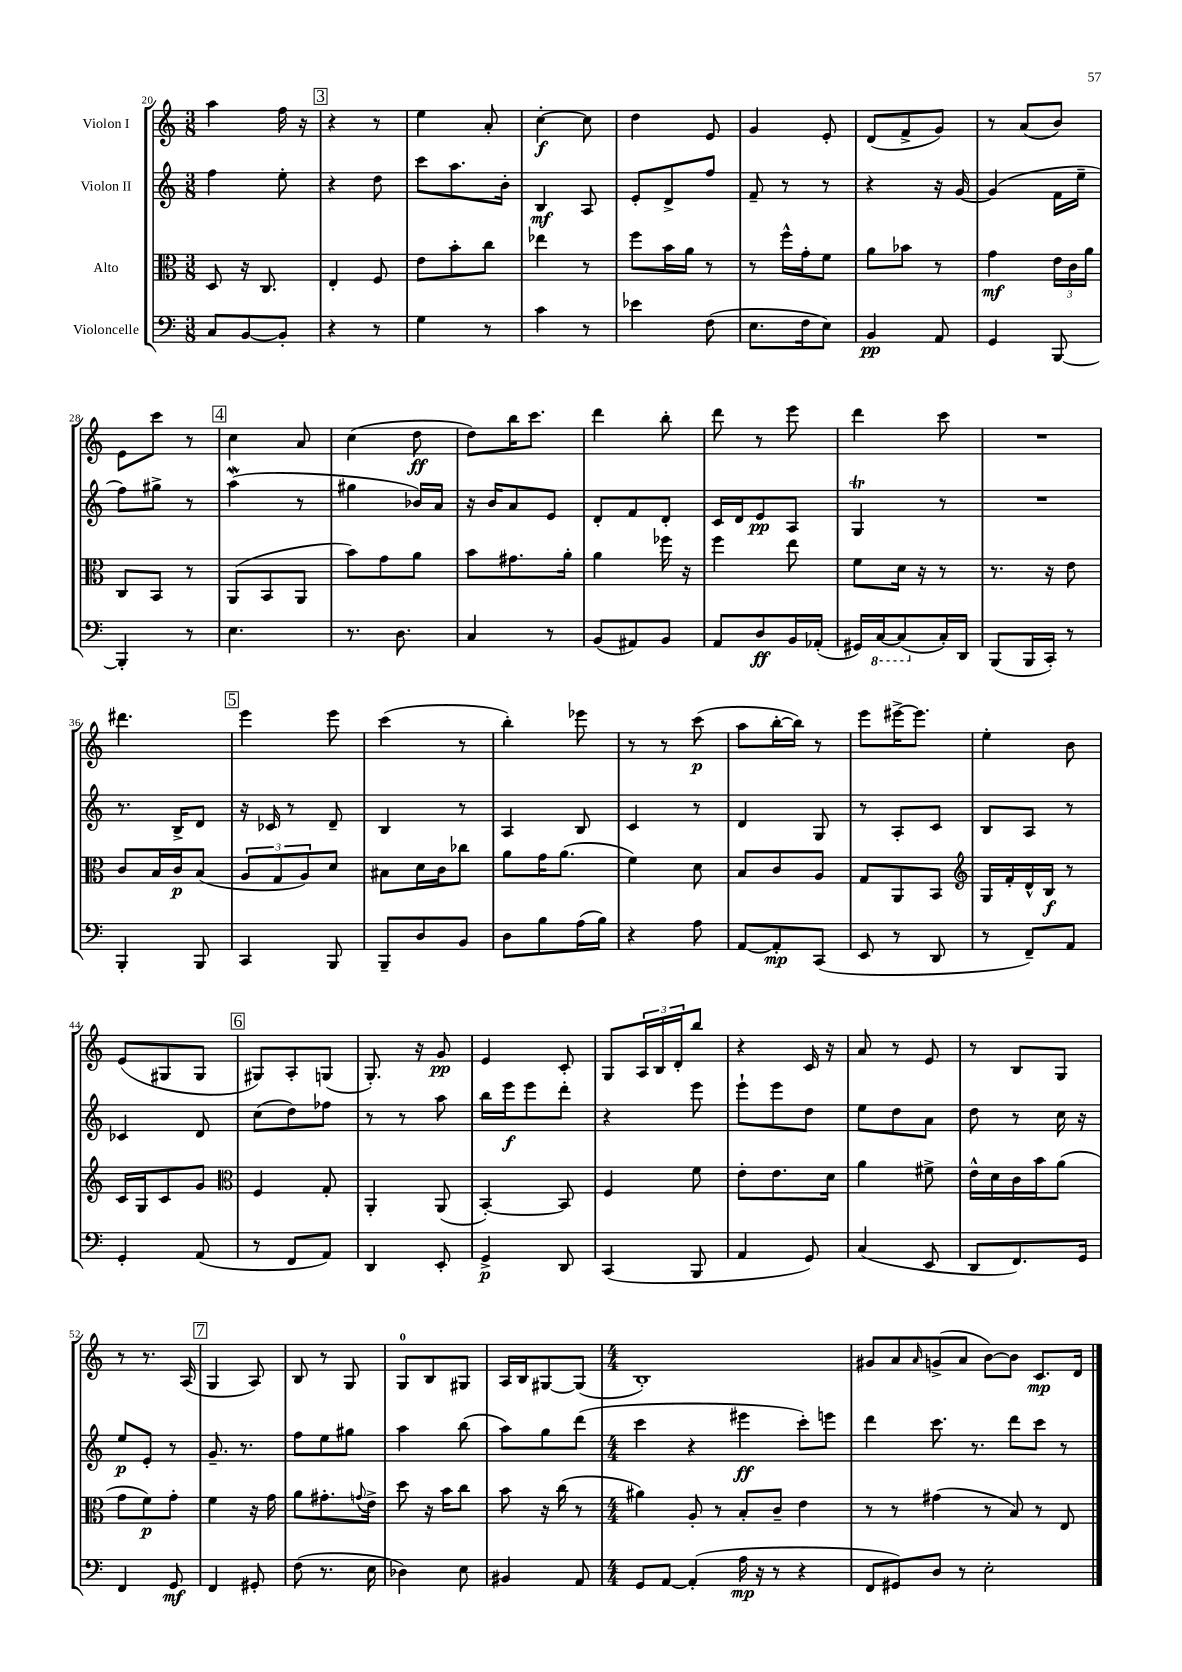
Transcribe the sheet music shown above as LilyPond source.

<<
\new StaffGroup <<
\new Staff = "s0" \with { instrumentName = "Violon I" } {
    \clef treble \key c \major \numericTimeSignature \time 3/8
    a''4 f''16 r16 |
    \mark \markup { \box "3" } r4 r8 |
    e''4 a'8-. |
    c''4~-.\f c''8 |
    d''4 e'8 |
    g'4 e'8-. |
    d'8( f'8-> g'8) |
    r8 a'8( b'8) |
    e'8 c'''8 r8 |
    \mark \markup { \box "4" } c''4 a'8 |
    c''4( d''8\ff |
    d''8) b''16 c'''8. |
    d'''4 b''8-. |
    d'''8 r8 e'''8 |
    d'''4 c'''8 |
    R4. |
    dis'''4. |
    \mark \markup { \box "5" } e'''4 e'''8 |
    c'''4( r8 |
    b''4-.) ees'''8 |
    r8 r8 c'''8\p( |
    a''8 b''16~-. b''16) r8 |
    e'''8 eis'''16~-> eis'''8. |
    e''4-. b'8 |
    e'8( gis8 gis8 |
    \mark \markup { \box "6" } gis8) a8-. g8( |
    g8.-.) r16 g'8\pp |
    e'4 c'8-. |
    g8 \tuplet 3/2 { a16 b16 d'16-. } b''8 |
    r4 c'16 r16 |
    a'8 r8 e'8 |
    r8 b8 g8 |
    r8 r8. a16( |
    \mark \markup { \box "7" } g4 a8) |
    b8 r8 g8 |
    g8-0 b8 gis8 |
    a16 b16 gis8~ gis8( |
    \numericTimeSignature \time 4/4 b1-.) |
    gis'8 a'8 \grace { a'16 } g'8->( a'8 b'8~) b'8 c'8.\mp d'16 \bar "|." |
}
\new Staff = "s1" \with { instrumentName = "Violon II" } {
    \clef treble \key c \major \numericTimeSignature \time 3/8
    f''4 e''8-. |
    \mark \markup { \box "3" } r4 d''8 |
    c'''8 a''8. b'16-. |
    b4\mf a8 |
    e'8-. d'8-> f''8 |
    f'8-- r8 r8 |
    r4 r16 g'16~ |
    g'4( f'16 e''16-- |
    f''8) gis''8-> r8 |
    \mark \markup { \box "4" } a''4\mordent( r8 |
    gis''4 bes'16) a'16 |
    r16 b'16 a'8 e'8 |
    d'8-. f'8 d'8-. |
    c'16 d'16 e'8\pp a8 |
    g4\trill r8 |
    R4. |
    r8. b16-> d'8 |
    \mark \markup { \box "5" } r16 ces'16 r8 d'8-- |
    b4 r8 |
    a4 b8 |
    c'4 r8 |
    d'4 g8 |
    r8 a8-. c'8 |
    b8 a8 r8 |
    ces'4 d'8 |
    \mark \markup { \box "6" } c''8( d''8) fes''8 |
    r8 r8 a''8 |
    b''16 e'''16\f e'''8 d'''8-. |
    r4 e'''8 |
    e'''8-! e'''8 d''8 |
    e''8 d''8 a'8 |
    d''8 r8 c''16 r16 |
    e''8\p e'8-. r8 |
    \mark \markup { \box "7" } g'8.-- r8. |
    f''8 e''8 gis''8 |
    a''4 b''8( |
    a''8) g''8 d'''8( |
    \numericTimeSignature \time 4/4 c'''4 r4 eis'''4\ff c'''8-.) e'''8 |
    d'''4 c'''8. r8. d'''8 c'''8 r8 \bar "|." |
}
\new Staff = "s2" \with { instrumentName = "Alto" } {
    \clef alto \key c \major \numericTimeSignature \time 3/8
    d8 r16 c8. |
    \mark \markup { \box "3" } e4-. f8 |
    e'8 b'8-. c''8 |
    ees''4 r8 |
    f''8 b'16 a'16 r8 |
    r8 f''16-^ g'16-. f'8 |
    a'8 bes'8 r8 |
    g'4\mf \tuplet 3/2 { e'16 c'16 a'16 } |
    c8 b,8 r8 |
    \mark \markup { \box "4" } a,8( b,8 a,8 |
    b'8) g'8 a'8 |
    b'8 gis'8. a'16-. |
    a'4 fes''16 r16 |
    f''4 e''8 |
    f'8 d'16 r16 r8 |
    r8. r16 e'8 |
    c'8 b16 c'16\p b8( |
    \mark \markup { \box "5" } \tuplet 3/2 { a8 g8 a8) } d'8 |
    bis8 d'16 c'16 ces''8 |
    a'8 g'16 a'8.( |
    f'4) d'8 |
    b8 c'8 a8 |
    g8 a,8 b,8 |
    \clef treble g16 f'16-. d'16-^ b16\f r8 |
    c'16 g16 c'8 g'8 |
    \mark \markup { \box "6" } \clef alto f4 g8-. |
    a,4-. a,8( |
    b,4~-.) b,8 |
    f4 f'8 |
    e'8-. e'8. d'16 |
    a'4 fis'8-> |
    e'16-^ d'16 c'16 b'16 a'8( |
    g'8 f'8\p) g'8-. |
    \mark \markup { \box "7" } f'4 r16 g'16 |
    a'8 gis'8.-. \appoggiatura { g'8 } e'16-> |
    d''8 r16 b'16 c''8 |
    b'8 r16 c''16( r8 |
    \numericTimeSignature \time 4/4 ais'4) a8-. r8 b8-. c'8-- e'4 |
    r8 r8 gis'4( r8 b8) r8 e8 \bar "|." |
}
\new Staff = "s3" \with { instrumentName = "Violoncelle" } {
    \clef bass \key c \major \numericTimeSignature \time 3/8
    c8 b,8~ b,8-. |
    \mark \markup { \box "3" } r4 r8 |
    g4 r8 |
    c'4 r8 |
    ees'4 f8( |
    e8. f16 e8) |
    b,4\pp a,8 |
    g,4 b,,8~ |
    b,,4-. r8 |
    \mark \markup { \box "4" } e4. |
    r8. d8. |
    c4 r8 |
    b,8( ais,8) b,8 |
    a,8 d8\ff b,16 aes,16-.( |
    gis,16) \ottava #-1 c,16~ c,8( \ottava #0 c16-.) d,16 |
    b,,8( b,,16 c,16-.) r8 |
    b,,4-. b,,8 |
    \mark \markup { \box "5" } c,4 b,,8 |
    b,,8-- d8 b,8 |
    d8 b8 a16( b16) |
    r4 a8 |
    a,8~ a,8-.\mp c,8( |
    e,8 r8 d,8 |
    r8 f,8--) a,8 |
    g,4-. a,8( |
    \mark \markup { \box "6" } r8 f,8 a,8) |
    d,4 e,8-. |
    g,4->\p d,8 |
    c,4( b,,8 |
    a,4 g,8) |
    c4( e,8 |
    d,8 f,8.) g,16 |
    f,4 g,8\mf |
    \mark \markup { \box "7" } f,4 gis,8-. |
    f8( r8. e16 |
    des4) e8 |
    bis,4 a,8 |
    \numericTimeSignature \time 4/4 g,8 a,8~ a,4-.( a16\mp r16 r8 r4 |
    f,8 gis,8) d8 r8 e2-. \bar "|." |
}
>>
>>
\layout { \context { \Score currentBarNumber = #20 } }
